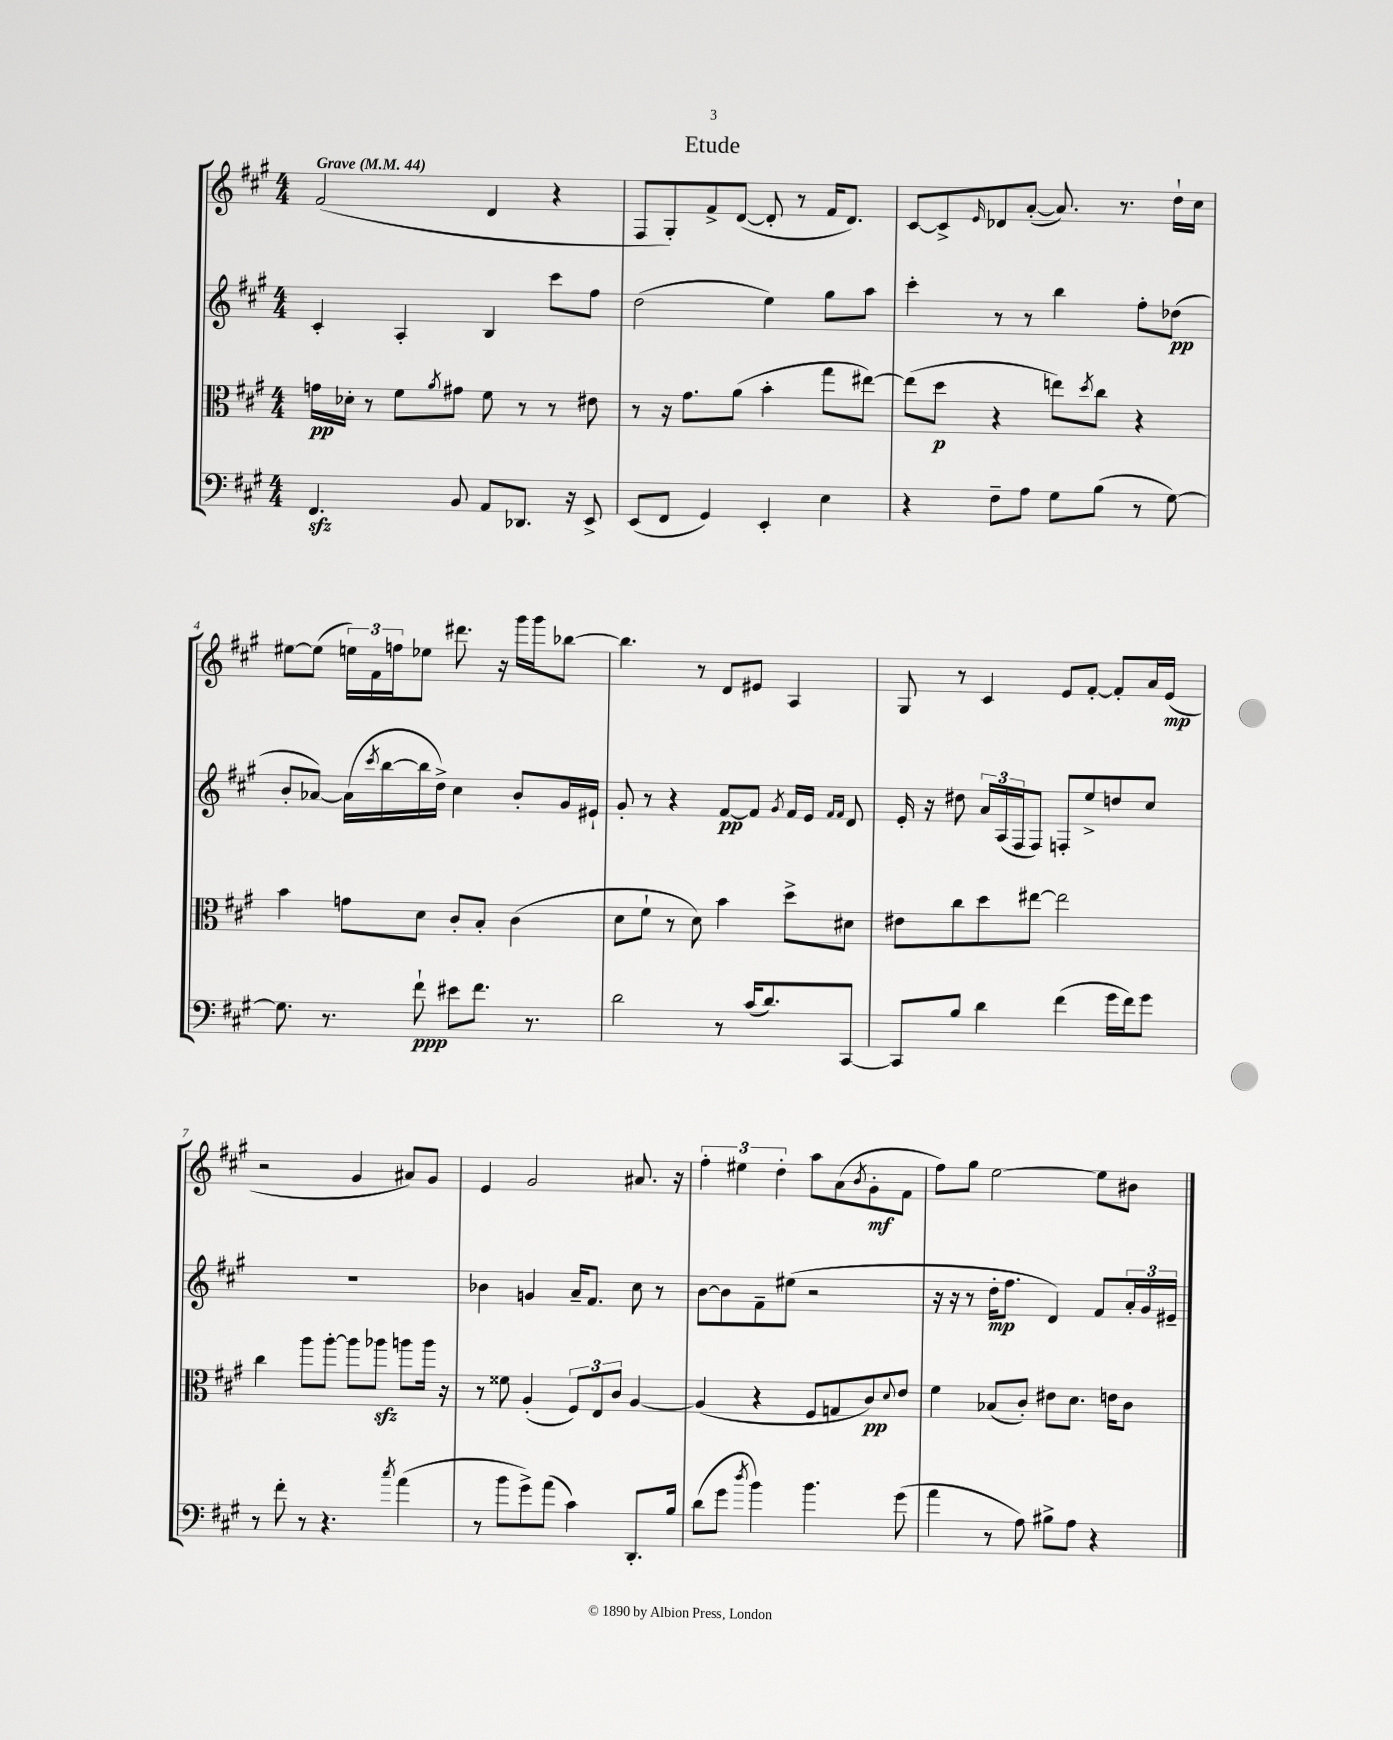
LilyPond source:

\header { title = "Etude" }
<<
\new StaffGroup <<
\new Staff = "s0" {
    \clef treble \key a \major \numericTimeSignature \time 4/4 \tempo "Grave" 4 = 44
    fis'2( d'4 r4 |
    fis8 gis8-.) fis'8-> d'8~( d'8-. r8 fis'16 d'8.) |
    cis'8~ cis'8-> \grace { e'16 } des'8 a'8~-.( a'8.) r8. d''16-! cis''16 |
    eis''8~ eis''8( \tuplet 3/2 { e''16) fis'16 f''16 } ees''8 dis'''8. r16 gis'''16 gis'''16 bes''8~ |
    bes''4. r8 d'8 eis'8 a4 |
    gis8 r8 cis'4 e'8 fis'8~-. fis'8-. a'16 e'16\mp( |
    r2 gis'4 ais'8) gis'8 |
    e'4 gis'2 ais'8. r16 |
    \tuplet 3/2 { fis''4-. eis''4 d''4-. } a''8 a'8( \acciaccatura { b'8 } gis'8-.\mf fis'8 |
    fis''8) gis''8 e''2~ e''8 bis'8 \bar "|." |
}
\new Staff = "s1" {
    \clef treble \key a \major \numericTimeSignature \time 4/4
    cis'4-. a4-. b4 cis'''8 fis''8 |
    d''2( e''4) gis''8 a''8 |
    cis'''4-. r8 r8 b''4 fis''8-. des''8\pp( |
    b'8-. aes'8~) aes'16( \acciaccatura { cis'''8 } b''16~ b''16 d''16->) cis''4 b'8-. gis'16 eis'16-! |
    gis'8-. r8 r4 fis'8~\pp fis'8 \acciaccatura { gis'8 } fis'16 e'16 \grace { fis'16 fis'16 } d'8 |
    e'16-. r16 dis''8 \tuplet 3/2 { a'16 a16( fis16 } fis8) f8-. e''8-> d''8 cis''8 |
    R1 |
    bes'4 g'4 a'16-- fis'8. cis''8 r8 |
    b'8~ b'8 fis'8-- eis''8( r2 |
    r16 r16 r8 d''16-.\mp fis''8. d'4) fis'8 \tuplet 3/2 { a'16-. gis'16 eis'16-- } \bar "|." |
}
\new Staff = "s2" {
    \clef alto \key a \major \numericTimeSignature \time 4/4
    g'16\pp des'16-. r8 fis'8 \acciaccatura { a'8 } gis'8 fis'8 r8 r8 eis'8 |
    r8 r16 gis'8. a'8( b'4-. gis''8 eis''8~) |
    eis''8( d''8\p r4 e''8) \acciaccatura { d''8 } cis''8 r4 |
    b'4 g'8 d'8 cis'8-. b8-. cis'4( |
    d'8 fis'8-! r8 d'8) b'4 d''8-> dis'8 |
    eis'8 cis''8 d''8 eis''8~ eis''2 |
    cis''4 a''8 a''8~-. a''8 aes''8\sfz a''8 a''16 r16 |
    r8 fisis'8 a4-.( \tuplet 3/2 { fis8) e8 cis'8 } a4~ |
    a4( r4 fis8 g8 cis'8\pp) \appoggiatura { d'8 } e'8 |
    fis'4 bes8( cis'8-.) eis'8 d'8. e'16 cis'8 \bar "|." |
}
\new Staff = "s3" {
    \clef bass \key a \major \numericTimeSignature \time 4/4
    fis,4.\sfz b,8 a,8 des,8. r16 e,8-> |
    e,8( fis,8 gis,4) e,4-. e4 |
    r4 fis8-- a8 gis8 b8( r8 gis8~) |
    gis8. r8. fis'8-!\ppp eis'8 fis'8. r8. |
    d'2 r8 cis'16( d'8.) cis,8~ |
    cis,8 b8 d'4 fis'4( gis'16 fis'16) gis'8 |
    r8 fis'8-. r8 r4. \acciaccatura { cis''8 } a'4( |
    r8 b'8 gis'8->) a'8( cis'4) d,8.-. b16 |
    d'8( gis'8 \acciaccatura { d''8 } b'4) b'4. gis'8( |
    a'4 r8 a8) bis8-> a8 r4 \bar "|." |
}
>>
>>
